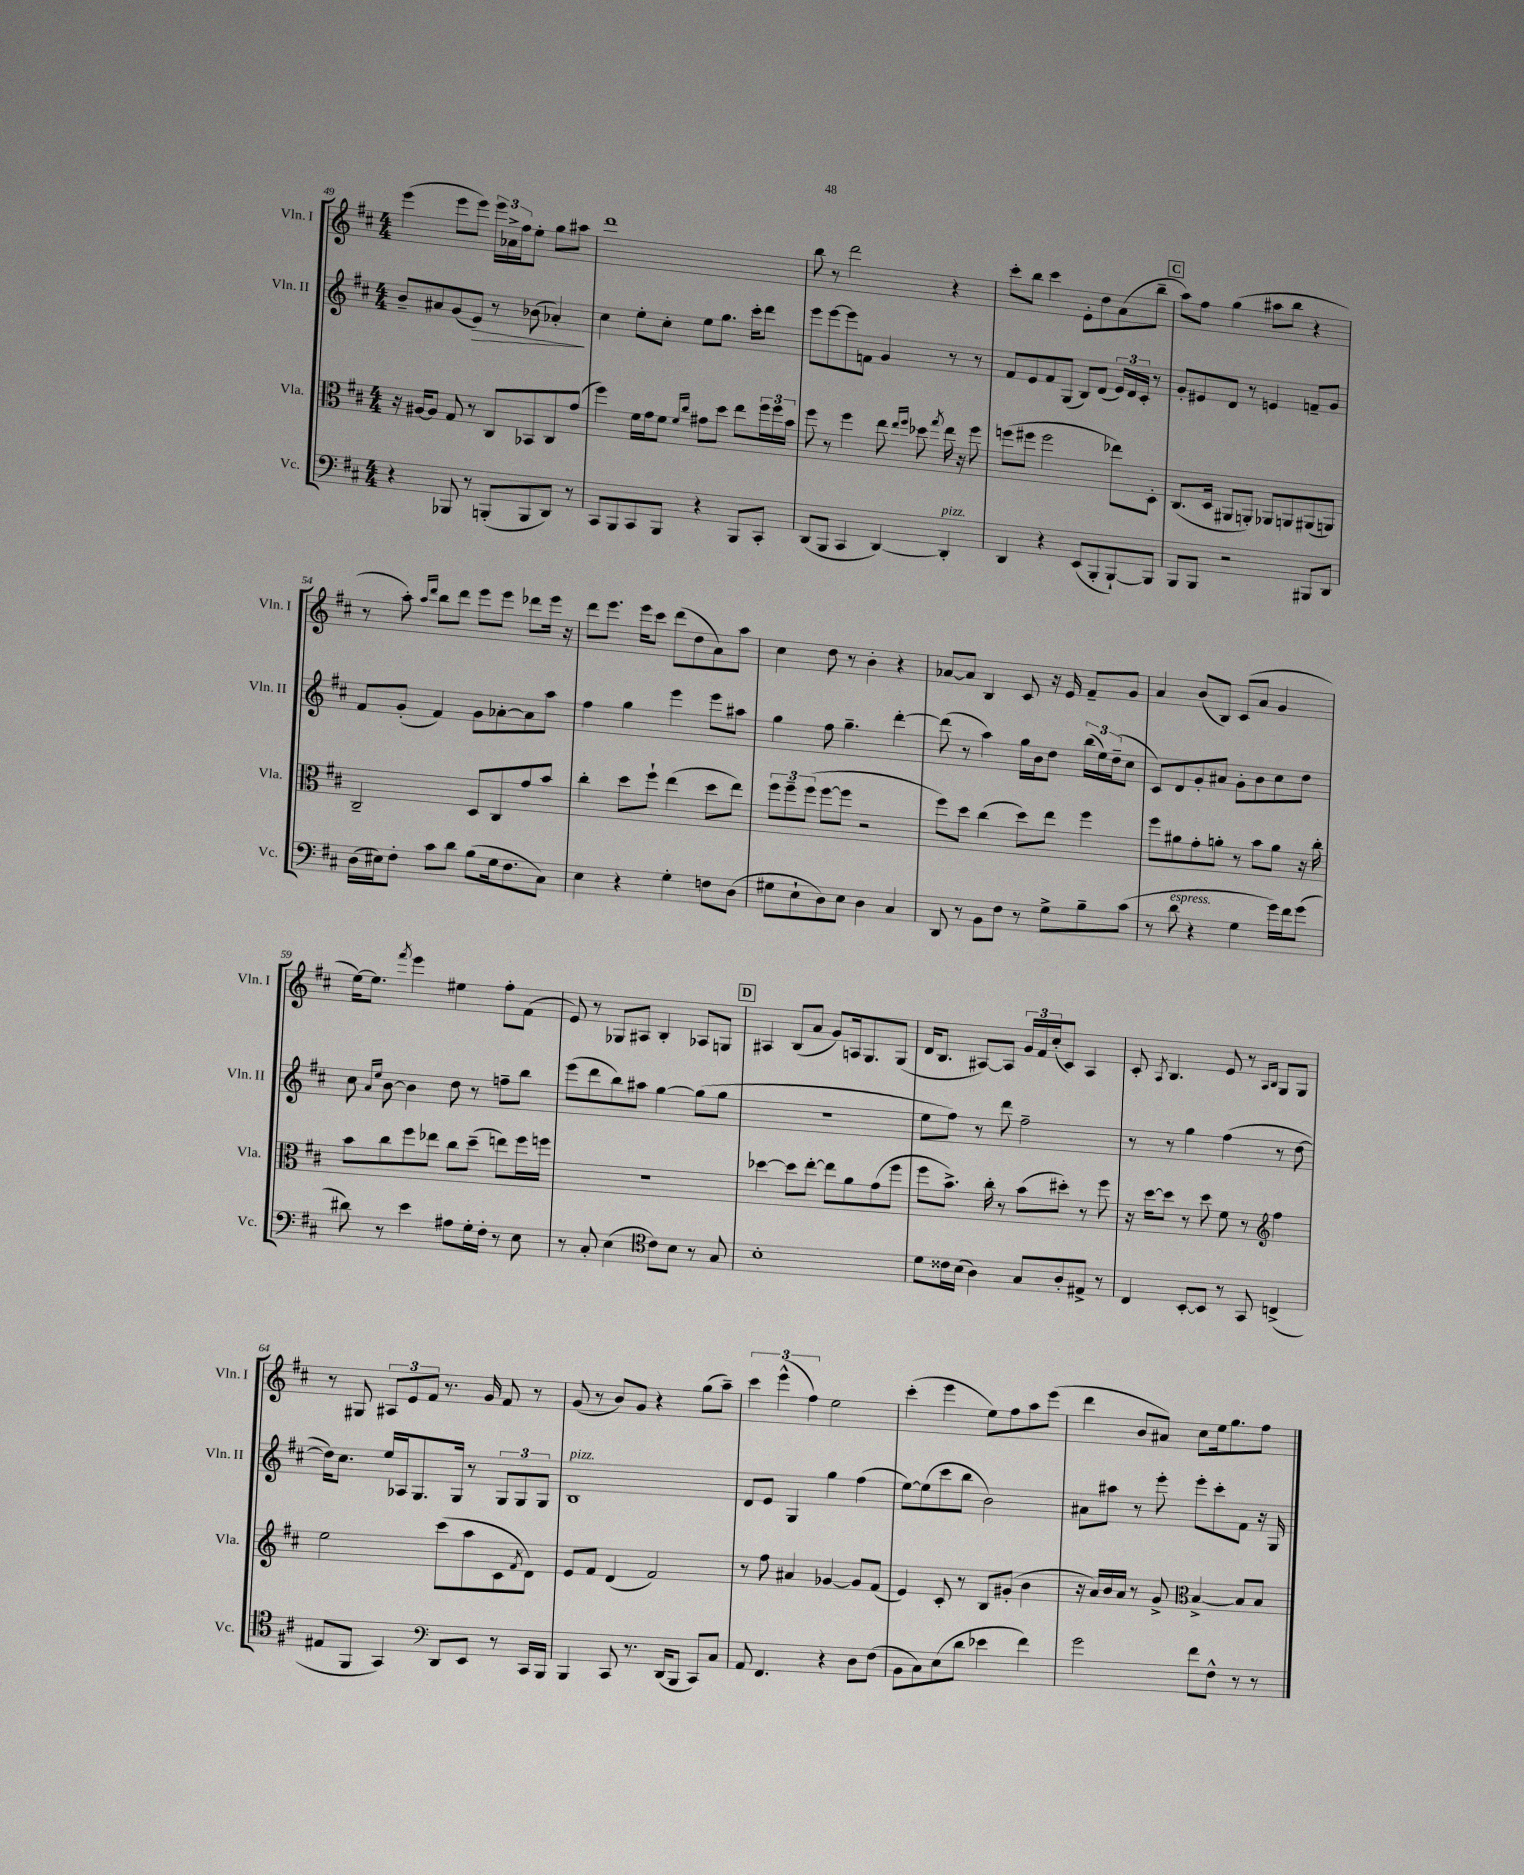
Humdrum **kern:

**kern	**kern	**kern	**kern
*staff4	*staff3	*staff2	*staff1
*clefF4	*clefC3	*clefG2	*clefG2
*k[f#c#]	*k[f#c#]	*k[f#c#]	*k[f#c#]
*M4/4	*M4/4	*M4/4	*M4/4
4r	16r	8b~/L	(4eee\
.	[16A#/LK	.	.
.	8A#/]J	8a#/	.
8BBB-/	8G/	(8g/	8eee\L
8r	8r	8e/J)	8eee\J)
(8BBB'/L	8C#/L	8r	24eee\LL
.	.	.	24a-^\
.	.	.	24ff#\J
8BBB/	8BB-/	(8b-\	8ee'\J
8DD/J)	8C#/	4a-'/)	8gg\L
8r	(8g/J	.	8aa#\J
=	=	=	=
8CC#/L	4ff#\)	4cc#\	1ddd
8BBB/	.	.	.
8CC#/	16f#\LL	8ee'\L	.
.	16g\J	.	.
8BBB/J	8f#\J	8cc#'\J	.
.	16qqf#/LL	.	.
.	16qqcc#/JJ	.	.
4r	8g#\L	8ee\L	.
.	8dd\J	8.gg\J	.
8BBB/L	8ee\L	.	.
.	.	16ccc#'\LK	.
8CC#'/J	24ff#\L	8ddd\J	.
.	24ff#\	.	.
.	24b\JJ	.	.
=	=	=	=
(8DD/L	8ff#\	8eee\L	8bb\
8BBB/J	8r	[8eee\	8r
4CC#/	4ff#\	8eee\]	2ddd\
.	.	8f\J	.
[4DD/)	8ee\	4g/	.
.	16qqee/LL	.	.
.	16qqff#/JJ	.	.
.	8dd-\	.	.
.	8qgg/	.	.
4DD'/]	16ee\	8r	4r
.	16r	.	.
.	8ff#\	8r	.
=	=	=	=
4DD/	(8ff\L	8f#/L	8ccc#'\L
.	8ff#\J	8e/	8bb\J
4r	2ff#\	8f#/	4ccc#\
.	.	(8G/J	.
(8EE/L	.	8B/L)	8e'\L
8BBB'/	.	(8d/J	8dd\
[8BBB`/)	8ee-\L)	24e/LL)	(8a\
.	.	24d/	.
.	.	24c#'/JJ	.
8BBB/]J	8D'\J	8r	8bb~\J
=	=	=	=
8BBB/L	(8.C#/L	8g'/L	8aa\L)
8BBB/J	.	8e#/	8ff#\J
.	16D/Jk	.	.
2r	8AA#/L	8d/J	(4gg\
.	8AA'/J)	8r	.
.	8AA-/L	4e/	8aa#\L
.	8AA/	.	8bb\J
8BBB#/L	(8AA#/	8f~/L	4r
8DD/J	8AA/J)	8g/J	.
=	=	=	=
(16D\LL	2C#~/	8f#/L	8r
16E#\J)	.	.	.
8F#'\J	.	(8g'/J	8aa'\)
.	.	.	16qqaa/LL
.	.	.	16qqddd/JJ
8c#\L	.	4f#/)	8bb\L
8d\J	.	.	8ddd\J
(8B\L	8D/L	8g\L	8eee\L
16G\k	8C#/	[8a-'\	8eee\J
8.F#\	.	.	.
.	8g/	8a-\]	8ddd-\L
8C#\J)	8b/J	8aa\J	16eee\Jk
.	.	.	16r
=	=	=	=
4E\	4cc#'\	4ff#\	8ddd\L
.	.	.	8.eee\J
4r	8dd\L	4gg\	.
.	.	.	16eee\LK
.	8ff#`\J	.	8ccc#\J
4G'\	(4ee\	4eee\	(8ddd\L
.	.	.	8dd\
8F\L	8dd\L	8eee\L	8a\)
(8D\J	8ee\J)	8aa#\J	8aa\J
=	=	=	=
8G#\L	12ff#\L	4gg\	4cc#\
.	12ff#~\	.	.
8E`\	.	.	.
.	(12ff#\J	.	.
8D\)	[8ff#\L	8ff#\	8dd\
8E\J	8ff#\]J	4.gg~\	8r
4D\	2r	.	4b'\
4C#/	.	[4ddd'\	4r
=	=	=	=
8DD/	8ff#\L)	(8ddd\]	[8a-/L
8r	8dd\J	8r	8a-/]J
8BB\L	(4cc#\	4aa\)	4B/
8F#\J	.	.	.
8r	8dd\L)	16gg\LL	8c#/
.	.	16b\J	.
8G^\L	8ee\J	8dd\J	16r
.	.	.	16e/
8B~\	4ff#\	(24bb\LL	8f#~/L
.	.	24ee\)	.
.	.	(24dd~\J	.
(8c#\J	.	8cc#\J	8g/J
=	=	=	=
8r	8ff#\L	8c#/L)	4a/
8d\	8a#\	8d/	.
4r	8g'\	8g'/	(8b/L
.	8a'\J	8a#/J	8B/J)
4G\	8r	8g'\L	(8c#/L
.	8b\L	8b\	8a/J
16g\LL)	8a\J	8cc#\	4g/
16f#\J	.	.	.
(8g\J	16r	8dd\J	.
.	16cc#'\	.	.
=	=	=	=
8d#\)	8b\L	8cc#\	[16ee\LK)
.	.	.	8.ee\]J
.	.	16qqa/LL	.
.	.	16qqee/JJ	.
8r	8cc#\	[8b\	.
.	.	.	8qfff#/
4e\	8ff#\	4b\]	4eee\
.	8ee-\J	.	.
8A#\L	8cc#\L	8dd\	4ee#\
16G'\L	(8dd~\J	8r	.
16F#'\JJ	.	.	.
8r	8ee\L)	8ff~\L	8ff#'\L
8E\	16ff#\L	8bb\J	(8f#\J
.	16ff\JJ	.	.
=	=	=	=
8r	1r	(8eee\L	8e/)
8C#'/	.	8ddd\	8r
(4E\	.	8bb\)	8G-/L
.	.	8aa#\J	8A#/J
*clefC4	*	*	*
8c#\L)	.	[4gg\	4B'/
8B\J	.	.	.
8r	.	(8gg\]L	8A-/L
8G/	.	8gg\J	8G/J
=	=	=	=
1B'	[4dd-\	1r	4A#/
.	8dd-\]L	.	(8B/L
.	[8ee'\J	.	8a/J
.	8ee\]L	.	8g/L)
.	8a\	.	16A/k
.	.	.	8.G/
.	(8g\	.	.
.	8ff#\J	.	(8G/J
=	=	=	=
8d\L	8ff#\L	8ee\L	16d/LK
.	.	.	8.B/J
16c##\L	8.b^\J)	8ff#\J)	.
(16B\JJ	.	.	.
4A\)	.	8r	[8A#/L)
.	16cc#'\	.	.
.	8r	8ddd\	8A#/]J
8G/L	(8b\L	2ff#~\	24g/LL
.	.	.	24f#/
.	.	.	(24cc#'/J
8A'/	8dd#'\J)	.	8c#/J)
8E#^/J	8r	.	4A#/
8r	8ff#\	.	.
=	=	=	=
4C#/	16r	8r	8c#'/
.	[16dd\LK	.	.
.	.	.	8qA/
.	8dd\]J	8r	4.B/
[8BB'/L	8r	4gg\	.
8BB/]J	8dd\	.	.
8r	8f#\	(4ff#\	8e/
8GG/	8r	.	8r
*	*clefG2	*	*
.	.	.	16qqA/LL
.	.	.	16qqB/JJ
(4C^/	4ff#\	8r	8G/L
.	.	[8dd\	8G/J
=	=	=	=
8E#/L	2ee\	16dd\]LK)	8r
.	.	8.cc#\J	.
8FF#/J	.	.	8G#/
4GG/)	.	16ee/LL	12A#/L
.	.	16A-/J	.
.	.	.	12e/
.	.	8.G/	.
.	.	.	12f#/J
*clefF4	*	*	*
8DD/L	(8ccc#\L	.	8.r
.	.	16G/Jk	.
8EE/J	8aa\	8r	.
.	.	.	16g/
8r	8c#\	12G/L	8f#/
.	.	12G/	.
.	8qf#/	.	.
16CC#/LL	8d\J)	.	8r
.	.	12G/J	.
16BBB/JJ	.	.	.
=	=	=	=
4BBB/	8e/L	1B	(8g/
.	8f#/J	.	8r
8CC#/	(4d/	.	8b/L)
8.r	.	.	8g/J
.	2f#/)	.	4r
(16DD/LK	.	.	.
8BBB/J	.	.	.
8CC#/L)	.	.	(8gg\L
8C#/J	.	.	8aa~\J)
=	=	=	=
8AA/	8r	8d/L	6ccc#\
4.FF#/	8ff#\	8e/J	.
.	.	.	(6eee^^\
.	4a#/	4G/	.
.	.	.	6ff#\)
4r	[4g-/	4gg\	2ee\
8D\L	8g-/]L	(4ff#\	.
(8F#\J	(8f#/J	.	.
=	=	=	=
8BB\L	4e/)	[8ee\L)	(4ccc#'\
8C#\)	.	(8ee\]	.
(8E\	8c#'/	8ccc#\	4eee\
8d\J	8r	8bb\J	.
4e-\	8B/L	2b\)	8ee\L)
.	(8g#'/J	.	8ff#\
4f#\)	4b\	.	8aa\
.	.	.	(8eee\J
=	=	=	=
2g\	16r	8a#\L	4ddd\
.	16a/LL)	.	.
.	16b/	8aa#\J	.
.	16a/JJ	.	.
.	8r	8r	8b/L
.	8g^/	8eee'\	8a#/J)
*	*clefC3	*	*
8f#\L	[4B^/	8eee'\L	8cc#\L
8F#^^\J	.	8ccc#'\	16ee\k
.	.	.	8.gg\
8r	8B/]L	8f#\J	.
8r	8B/J	16r	8ff#\J
.	.	16G/	.
==	==	==	==
*-	*-	*-	*-
